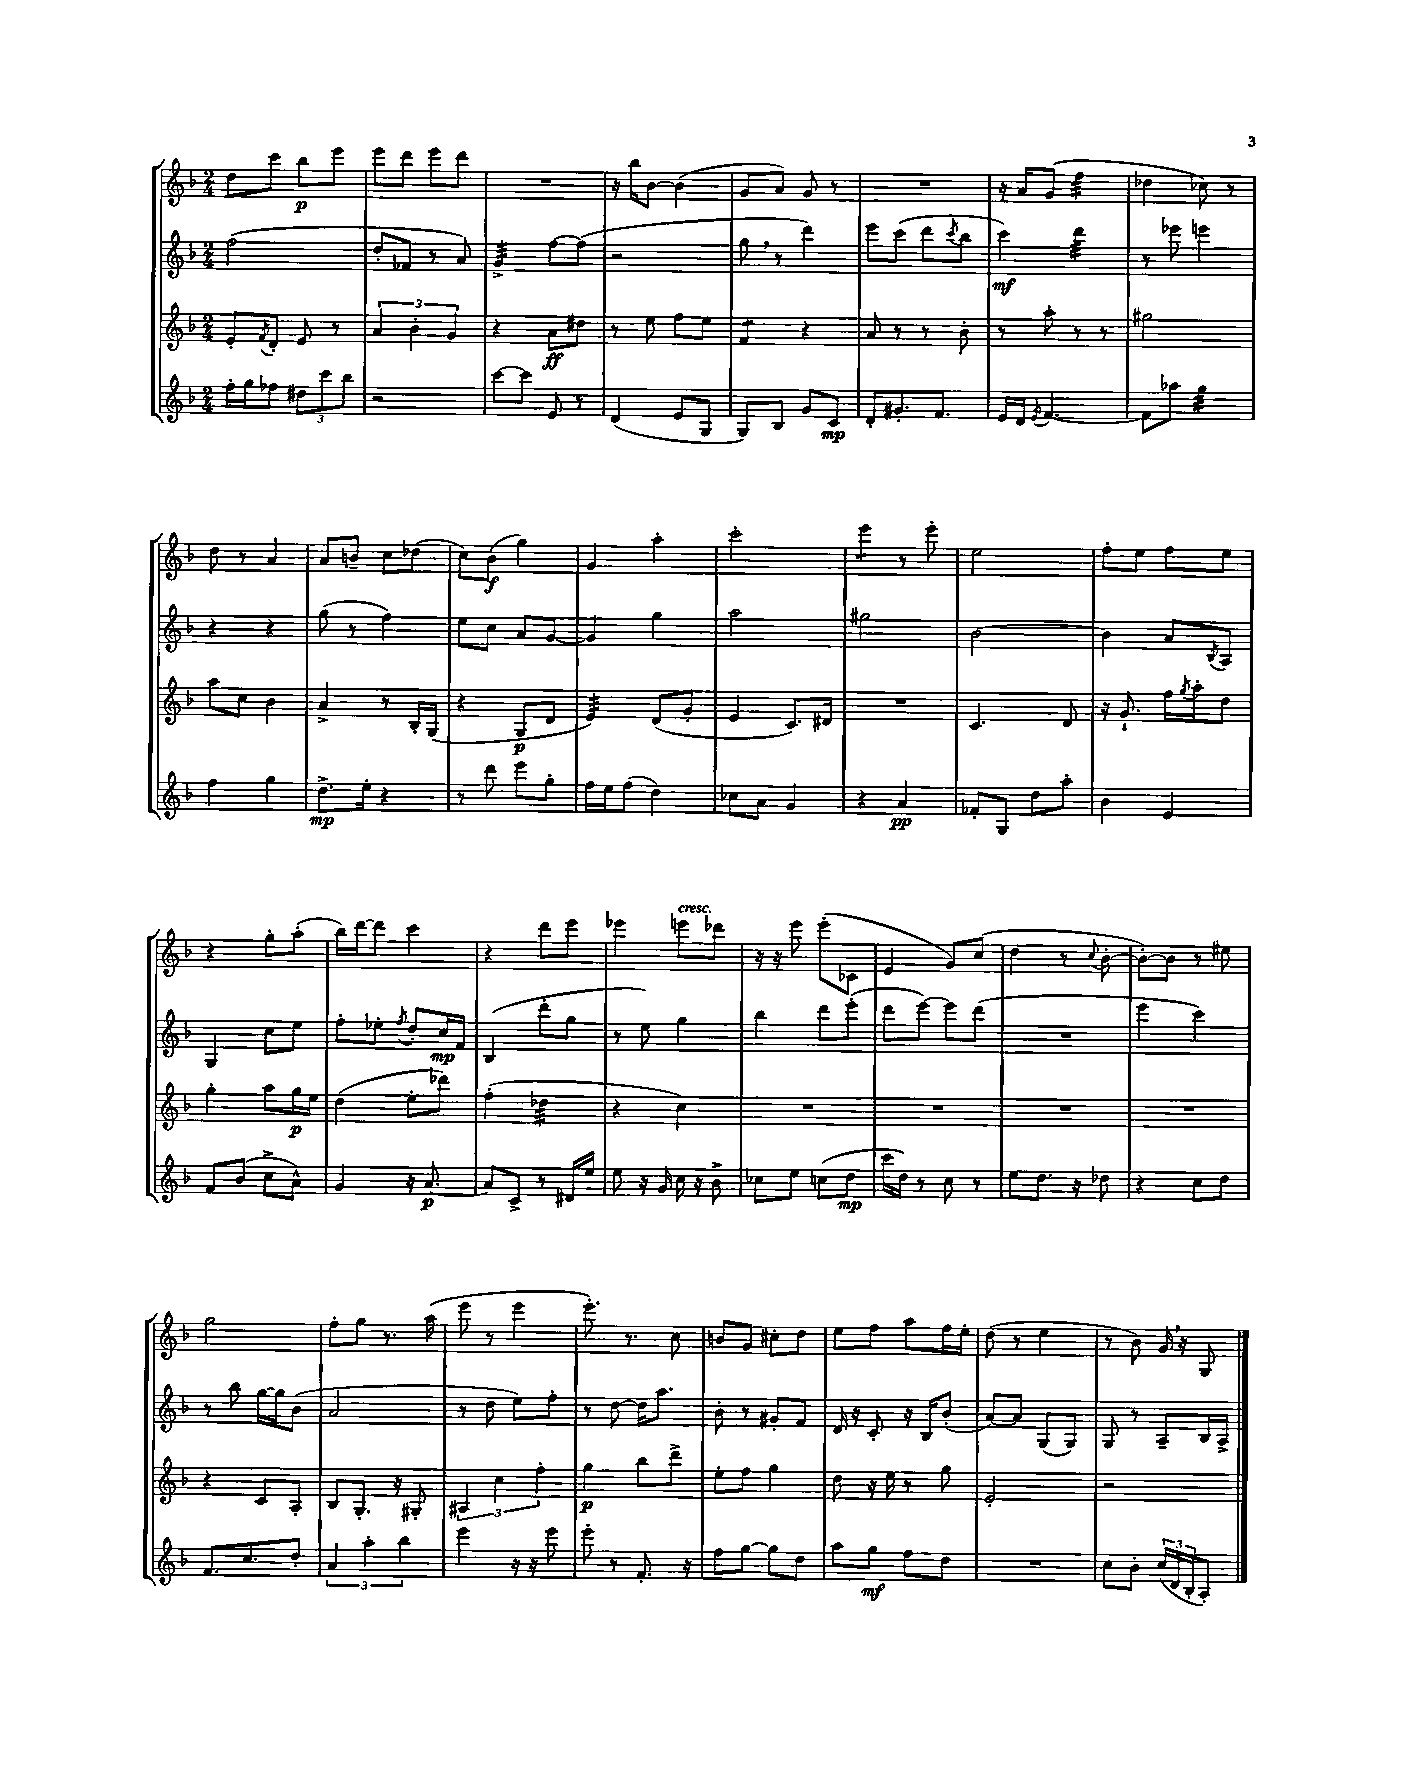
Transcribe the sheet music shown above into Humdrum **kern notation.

**kern	**kern	**kern	**kern
*staff4	*staff3	*staff2	*staff1
*clefG2	*clefG2	*clefG2	*clefG2
*k[b-]	*k[b-]	*k[b-]	*k[b-]
*M2/4	*M2/4	*M2/4	*M2/4
16ff'\LL	8e'/L	(2ff\	8dd\L
16gg\J	.	.	.
.	8qf/	.	.
8ff-\J	8d'/J	.	8ccc\J
12dd#\L	8e/	.	8bb-\L
12ccc\	.	.	.
.	8r	.	8eee\J
12bb-\J	.	.	.
=	=	=	=
2r	6a/	8dd'/L	8eee\L
.	.	8f-/J	8ddd\J
.	6b-'\	.	.
.	.	8r	8eee\L
.	6g/	.	.
.	.	8a/)	8ddd\J
=	=	=	=
[8ccc\L	4r	4g^/	2r
8ccc\]J	.	.	.
8e/	8a\L	[8ff\L	.
8r	8dd#\J	(8ff\]J	.
=	=	=	=
(4d/	8r	2r	16r
.	.	.	16bb-\LK
.	8ee\	.	[8b-\J
8e/L	8ff\L	.	(4b-\]
8G/J	8ee\J	.	.
=	=	=	=
8G/L)	4f/	8gg\	8g/L
8B-/J	.	8r	8a/J)
8g/L	4r	4ddd\)	8g/
8c/J	.	.	8r
=	=	=	=
8d'/L	8a/	8eee\L	2r
8.g#'/	8r	(8ccc\J	.
.	8r	8ddd\L	.
8.f/J	.	.	.
.	.	8qccc/	.
.	8b-'\	8bb-\J	.
=	=	=	=
16e/LL	8r	4ccc\)	16r
16d/JJ	.	.	16a/LK
8qe/	.	.	.
[4.f/	8aa'\	.	(8g/J
.	8r	4ddd\	4ff\
.	8r	.	.
=	=	=	=
8f\]L	2gg#\	8r	4dd-\
8aa-\J	.	8eee-\	.
4gg\	.	4eee\	8cc-\)
.	.	.	8r
=	=	=	=
4ff\	8aa\L	4r	8dd\
.	8cc\J	.	8r
4gg\	4b-\	4r	4a/
=	=	=	=
8.dd^\L	4a^/	(8gg\	8a/L
.	.	8r	8b~/J
16ee'\Jk	.	.	.
4r	8r	4ff\)	8cc\L
.	16B-'/LL	.	(8dd-\J
.	(16G/JJ	.	.
=	=	=	=
8r	4r	8ee\L	8cc\L)
8ddd\	.	8cc\J	(8b-\J
8eee\L	8G/L	8a/L	4gg\)
8gg'\J	8d/J	[8g/J	.
=	=	=	=
16ff\LL	4e/)	4g/]	4g/
16ee\J	.	.	.
(8ff\J	.	.	.
4dd\)	(8d/L	4gg\	4aa'\
.	8g'/J	.	.
=	=	=	=
8cc-\L	4e/	2aa\	2ccc'\
8a\J	.	.	.
4g/	8.c/L)	.	.
.	16d#/Jk	.	.
=	=	=	=
4r	2r	2gg#\	4eee\
4a/	.	.	8r
.	.	.	8eee'\
=	=	=	=
8f-'/L	4.c/	[2b-\	2ee\
8G/J	.	.	.
8dd\L	.	.	.
8aa'\J	8d/	.	.
=	=	=	=
4b-\	16r	4b-\]	8ff'\L
.	8.g`/	.	.
.	.	.	8ee\J
4e/	16ff\LL	8a/L	8ff\L
.	8qgg/	.	.
.	16aa'\J	.	.
.	.	8qB-/	.
.	8dd\J	8A/J	8ee\J
=	=	=	=
8f/L	4gg'\	4G/	4r
(8b-/J	.	.	.
8cc^\L	8aa\L	8cc\L	8gg'\L
8a^^\J)	16gg\L	8ee\J	(8aa'\J
.	16ee\JJ	.	.
=	=	=	=
4g/	(4dd\	8ff'\L	16bb-\LL)
.	.	.	[16ddd\J
.	.	8ee-'\J	8ddd\]J
.	.	8qff/	.
16r	8ee'\L	8dd'/L	4ccc\
[8.a/	.	.	.
.	8ddd-\J)	16cc/L	.
.	.	16f/JJ	.
=	=	=	=
8a/]L	(4ff'\	(4B-/	4r
8c^/J	.	.	.
8r	4dd-\	8ddd'\L	8ddd\L
16d#/LL	.	8gg\J	8eee\J
16ee/JJ	.	.	.
=	=	=	=
8ee\	4r	8r	4eee-\
16r	.	8ee\)	.
16g/	.	.	.
16cc\	4cc\)	4gg\	8eee\L
16r	.	.	.
8b-^\	.	.	8ddd-\J
=	=	=	=
8cc-\L	2r	4bb-\	16r
.	.	.	16r
8ee\J	.	.	8eee\
(8cc\L	.	8ddd\L	(8eee'\L
8dd\J	.	(8eee'\J	8c-\J
=	=	=	=
16ccc\LL	2r	8ddd\L	4e/
16dd\JJ)	.	.	.
8r	.	[8eee\J)	.
8cc\	.	8eee\]L	8g/L)
8r	.	(8ddd\J	(8cc/J
=	=	=	=
8ee\L	2r	2r	4dd\
8.dd\J	.	.	.
.	.	.	8r
16r	.	.	.
.	.	.	8qqcc/
8dd-\	.	.	[8b-'\
=	=	=	=
4r	2r	4eee\	8b-'\_L)
.	.	.	8b-\]J
8cc\L	.	4ccc\)	8r
8dd\J	.	.	8ee#\
=	=	=	=
8.f/L	4r	8r	2gg\
.	.	8bb-\	.
8.cc/	.	.	.
.	8c/L	[16gg\LL	.
.	.	16gg\]J	.
8dd'/J	8A'/J	(8b-\J	.
=	=	=	=
6a/	8B-/L	2a/	8ff'\L
.	8.G'/J	.	8gg\J
6aa'\	.	.	.
.	.	.	8.r
.	16r	.	.
6bb-\	.	.	.
.	8G#'/	.	.
.	.	.	(16aa\
=	=	=	=
4eee\	6A#/	8r	8eee\
.	.	8dd\	8r
.	6cc\	.	.
16r	.	8ee\L)	4eee\
16r	.	.	.
.	6ff'\	.	.
8eee\	.	8ff'\J	.
=	=	=	=
8eee'\	4gg\	8r	8.eee'\)
8r	.	[8dd\	.
.	.	.	8.r
8.f'/	8bb-\L	16dd\]LK	.
.	.	8.aa\J	.
.	8ddd^\J	.	8cc\
16r	.	.	.
=	=	=	=
8ff\L	8ee'\L	8b-'\	8b/L
[8gg\J	8ff\J	8r	8g/J
8gg\]L	4gg\	8g#'/L	8cc#'\L
8dd\J	.	8f/J	8dd\J
=	=	=	=
8aa\L	8dd\	16d/	8ee\L
.	.	16r	.
8gg\J	16r	8c'/	8ff\J
.	16ee\	.	.
8ff\L	8r	16r	8aa\L
.	.	16B-/LK	.
8dd\J	8gg\	(8b-'/J	16ff\L
.	.	.	16ee'\JJ
=	=	=	=
2r	2e'/	[8a/L)	(8dd\
.	.	8a/]J	8r
.	.	(8G/L	4ee\
.	.	8G/J)	.
=	=	=	=
8cc\L	2r	8G/	8r
8b-'\J	.	8r	8b-\)
(24cc/LL	.	8A~/L	16g/
24d/	.	.	.
.	.	.	16r
24B-'/J	.	.	.
8A'/J)	.	16B-/L	8G/
.	.	16A^/JJ	.
==	==	==	==
*-	*-	*-	*-
